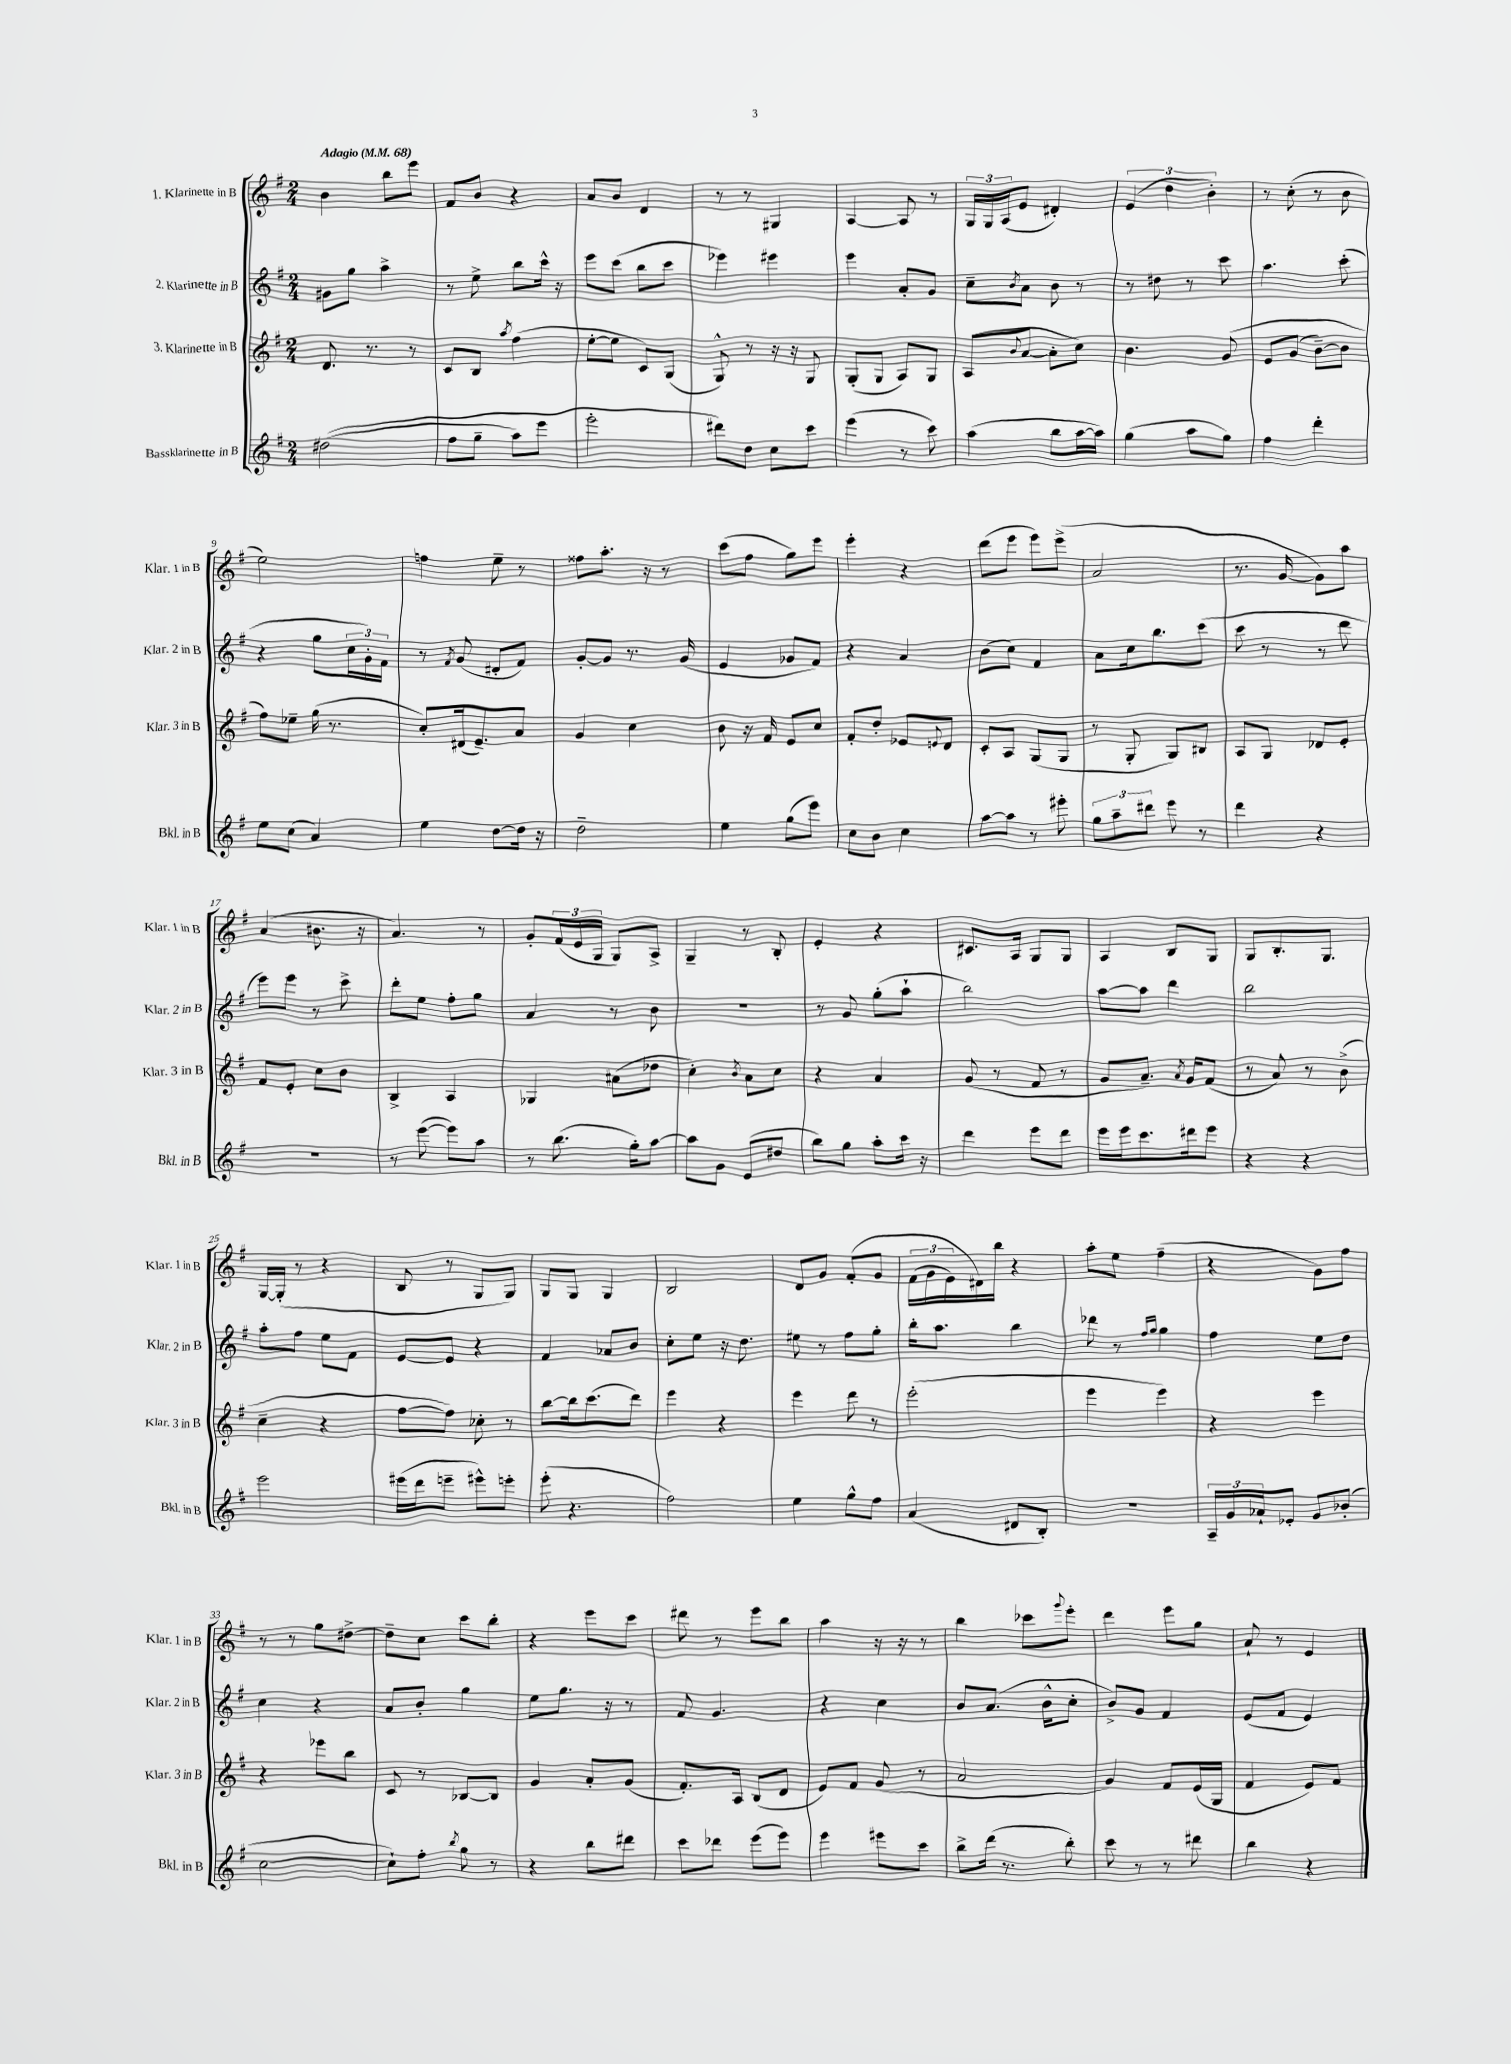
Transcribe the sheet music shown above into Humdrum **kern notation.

**kern	**kern	**kern	**kern
*staff4	*staff3	*staff2	*staff1
*clefG2	*clefG2	*clefG2	*clefG2
*k[f#]	*k[f#]	*k[f#]	*k[f#]
*M2/4	*M2/4	*M2/4	*M2/4
*MM68	*MM68	*MM68	*MM68
&((2dd#\	8.d/	8g#\L	4b\
.	.	8gg\J	.
.	8.r	.	.
.	.	4aa^\	8bb\L
.	8r	.	8eee\J
=	=	=	=
8ff#\L	8c/L	8r	8f#/L
8gg~\J	8B/J	8ee^\	8b/J
.	8qaa/	.	.
8aa\L)	(4ff#\	8bb\L	4r
8eee\J	.	16ccc^^\Jk	.
.	.	16r	.
=	=	=	=
2eee'\	[8ee'\L	8eee\L	8a/L
.	8ee\]J	(8ccc\J	8b/J
.	8c/L)	8bb\L	4d/
.	(8G/J	8ccc\J	.
=	=	=	=
8ddd#\L&)	8G^^/)	4eee-\)	8r
8dd\J	8r	.	8r
8cc\L	16r	4eee#\	4G#/
.	16r	.	.
8ccc\J	8G/	.	.
=	=	=	=
(4eee\	(8G'/L	4eee\	[4A/
.	8G/J	.	.
8r	8A/L)	8a'/L	8A/]
8ccc\)	8G/J	8g/J	8r
=	=	=	=
(4aa\	(8A/L	8cc~\L	24G/LL
.	.	.	24G/
.	.	.	(24A/J
.	8qqb/	8qb/	.
.	[8a/J	8a\J	8e/J
8bb\L	8a'\]L	8b\	4d#'/)
[16aa\L	8cc\J)	8r	.
16aa\]JJ)	.	.	.
=	=	=	=
(4gg\	4.b\	8r	(6e/
.	.	8dd#\	.
.	.	.	6dd\
8aa\L	.	8r	.
.	.	.	6b'\)
8gg\J)	&(8g/	8ccc\	.
=	=	=	=
4ff#\	8e/L	4.aa\	8r
.	(8g/J	.	(8cc'\
4ddd'\	[8b~\L)	.	8r
.	8b\]J	(8ccc'\	8b\
=	=	=	=
8ee\L	8ff#\L&)	4r	2ee\)
(8cc\J	8ee-~\J	.	.
4a/)	(16gg\	8gg\L	.
.	8.r	.	.
.	.	24cc\L	.
.	.	24g'\)	.
.	.	24f#\JJ	.
=	=	=	=
4ee\	8cc'/L)	8r	4ff\
.	.	8qf#/	.
.	(16d#/k	(8g/	.
.	8.e~/)	.	.
[8dd\L	.	8d#'/L	8ee~\
16dd\]Jk	8a/J	8f#/J)	8r
16r	.	.	.
=	=	=	=
2dd~\	4g/	[8g'/L	8ff##\L
.	.	8g/]J	8.aa'\J
.	4cc\	8.r	.
.	.	.	16r
.	.	.	8r
.	.	(16g/	.
=	=	=	=
4ee\	8b\	4e/	(8ccc\L
.	16r	.	8ff#\J
.	16f#/	.	.
(8gg\L	8e/L	8g-/L	8gg\L)
8eee\J)	8cc/J	8f#/J)	8eee\J
=	=	=	=
8cc\L	8f#'/L	4r	4eee'\
8b\J	8dd'/J	.	.
4cc\	8e-/L	4a/	4r
.	8qqe/	.	.
.	8d/J	.	.
=	=	=	=
[8aa\L	8c'/L	(8b\L	(8ddd\L
8aa\]J	8A/J	8cc\J)	8eee\J
8r	(8G/L	4f#/	8eee\L)
8eee#'\	8G/J	.	(8eee^\J
=	=	=	=
12gg\L	8r	8a\L	2a/
12aa~\	.	.	.
.	8G'/	16cc\k	.
12ddd#\J	.	.	.
.	.	8.bb\	.
8eee\	8G/L)	.	.
8r	8B#/J	(8ccc\J	.
=	=	=	=
4ddd\	8A/L	8ccc\	8.r
.	8G/J	8r	.
.	.	.	[16g/
4r	8d-/L	8r	8g\]L)
.	8e'/J	8ddd\	8aa\J
=	=	=	=
2r	8f#/L	8eee\L)	(4a/
.	8e'/J	8eee\J	.
.	8cc\L	8r	8.b#\
.	8b\J	8ccc^\	.
.	.	.	16r
=	=	=	=
8r	4B^/	8ddd'\L	4.a/)
([8eee\	.	8ee\J	.
8eee\]L)	4A/	8ff#'\L	.
8aa\J	.	8gg\J	8r
=	=	=	=
8r	4G-/	4a/	8g'/L
(8.bb\	.	.	(24f#/L
.	.	.	24e/
.	.	.	24G/JJ
.	(8a#\L	8r	8G/L)
16gg'\LK)	.	.	.
[8aa\J	8dd-\J	8b\	8A^/J
=	=	=	=
8aa\]L	4cc'\)	2r	4G~/
8g\J	.	.	.
.	8qb/	.	.
(8e/L	8a\L	.	8r
8dd#/J	8cc\J	.	8B'/
=	=	=	=
8bb\L)	4r	8r	4e'/
8gg\J	.	8g/	.
8aa'\L	4a/	(8gg'\L	4r
16ccc\Jk	.	8aa`\J	.
16r	.	.	.
=	=	=	=
4ddd\	(8g/	2bb\)	8.c#/L
.	8r	.	.
.	.	.	16A/Jk
8eee\L	8f#/	.	8G/L
8ddd\J	8r	.	8G/J
=	=	=	=
16eee\LL	8g/L	[8aa\L	4A/
16eee\J	.	.	.
8.ccc\	8.a~/J)	8aa\]J	.
.	.	4ddd\	8B/L
.	8qa/	.	.
16ddd#\k	16g/LK	.	.
8eee\J	(8f#/J	.	8G/J
=	=	=	=
4r	8r	2bb\	8G/L
.	8a/)	.	8.B'/
4r	8r	.	.
.	.	.	8.G/J
.	(8b^\	.	.
=	=	=	=
2eee\	4cc~\	8aa'\L	[16G/LL
.	.	.	(16G'/]JJ
.	.	8ff#\J	8r
.	4r	8ee\L	4r
.	.	8f#\J	.
=	=	=	=
(16eee#\LL	[8ff#\L	[8e/L	8B/
16ddd\J	.	.	.
8eee~\J	8ff#\]J)	8e/]J	8r
8eee#^^\L)	8cc-'\	4r	8G/L
8eee'\J	8r	.	8G/J)
=	=	=	=
(8eee'\	[8bb\L	4f#/	8G/L
4.r	16bb\]k	.	8G/J
.	(8.ccc\	.	.
.	.	8a-/L	4G/
.	8ddd\J)	8b/J	.
=	=	=	=
2ff#\)	4eee\	8cc'\L	2B/
.	.	8ee\J	.
.	4r	16r	.
.	.	8.dd\	.
=	=	=	=
4ee\	4eee\	8ee#\	8d/L
.	.	8r	8g/J
8gg^^\L	8ddd\	8ff#\L	&(8f#'/L
8ff#\J	8r	8gg'\J	8g/J
=	=	=	=
(4a/	(2eee'\	16bb'\LK	(24f#\LL
.	.	.	24g\
.	.	8.aa\J	.
.	.	.	24e\)
.	.	.	16d#\&)
.	.	.	16bb\JJ
8d#/L	.	4bb\	4r
8B'/J)	.	.	.
=	=	=	=
2r	4eee\	8ddd-\	8aa'\L
.	.	8r	8ee\J
.	.	16qqff#/LL	.
.	.	16qqgg/JJ	.
.	4eee\)	4gg\	(4ff#~\
=	=	=	=
24A~/LL	4r	4ff#\	4r
24g/	.	.	.
24a-`/J	.	.	.
8e-'/J	.	.	.
8g/L	4eee\	8ee\L	8g\L)
(8b-'/J	.	8dd\J	8ff#\J
=	=	=	=
[2cc\	4r	4cc\	8r
.	.	.	8r
.	8eee-\L	4r	8gg\L
.	8bb\J	.	[8dd#^\J
=	=	=	=
8cc`\]L)	8c/	8a/L	8dd#~\]L
8ff#'\J	8r	8b'/J	8cc\J
8qbb/	.	.	.
8gg\	[8B-/L	4gg\	8ccc\L
8r	8B-/]J	.	8bb'\J
=	=	=	=
4r	4g/	8ee\L	4r
.	.	8.gg\J	.
8bb\L	8a'/L	.	8eee\L
.	.	16r	.
8ddd#\J	(8g/J	8r	8ccc\J
=	=	=	=
8ccc\L	8.f#'/L)	8f#/	8ddd#\
8ddd-\J	.	4.g/	8r
.	16A/Jk	.	.
(8eee\L	(8B/L	.	8eee\L
8eee\J)	8d/J	.	8bb\J
=	=	=	=
4eee\	8e/L)	4r	4aa\
.	8f#/J	.	.
8eee#\L	(8g/	4cc\	16r
.	.	.	16r
8ccc\J	8r	.	8r
=	=	=	=
8bb^\L	2a/	8b/L	4bb\
(16ddd\Jk	.	(8.a/J	.
8.r	.	.	.
.	.	.	8ccc-\L
.	.	16b^^\LK	.
.	.	.	8qqggg/
8bb'\)	.	8cc'\J	8eee'\J
=	=	=	=
8ccc\	4g/)	8b^/L)	4ddd\
8r	.	8g/J	.
8r	8f#/L	4f#/	8eee\L
8ddd#\	(16e/L	.	8gg\J
.	16G/JJ	.	.
=	=	=	=
4bb\	4f#/	(8e/L	8a`/
.	.	8f#/J	8r
4r	8e/L)	4e/)	4e/
.	8f#/J	.	.
==	==	==	==
*-	*-	*-	*-
